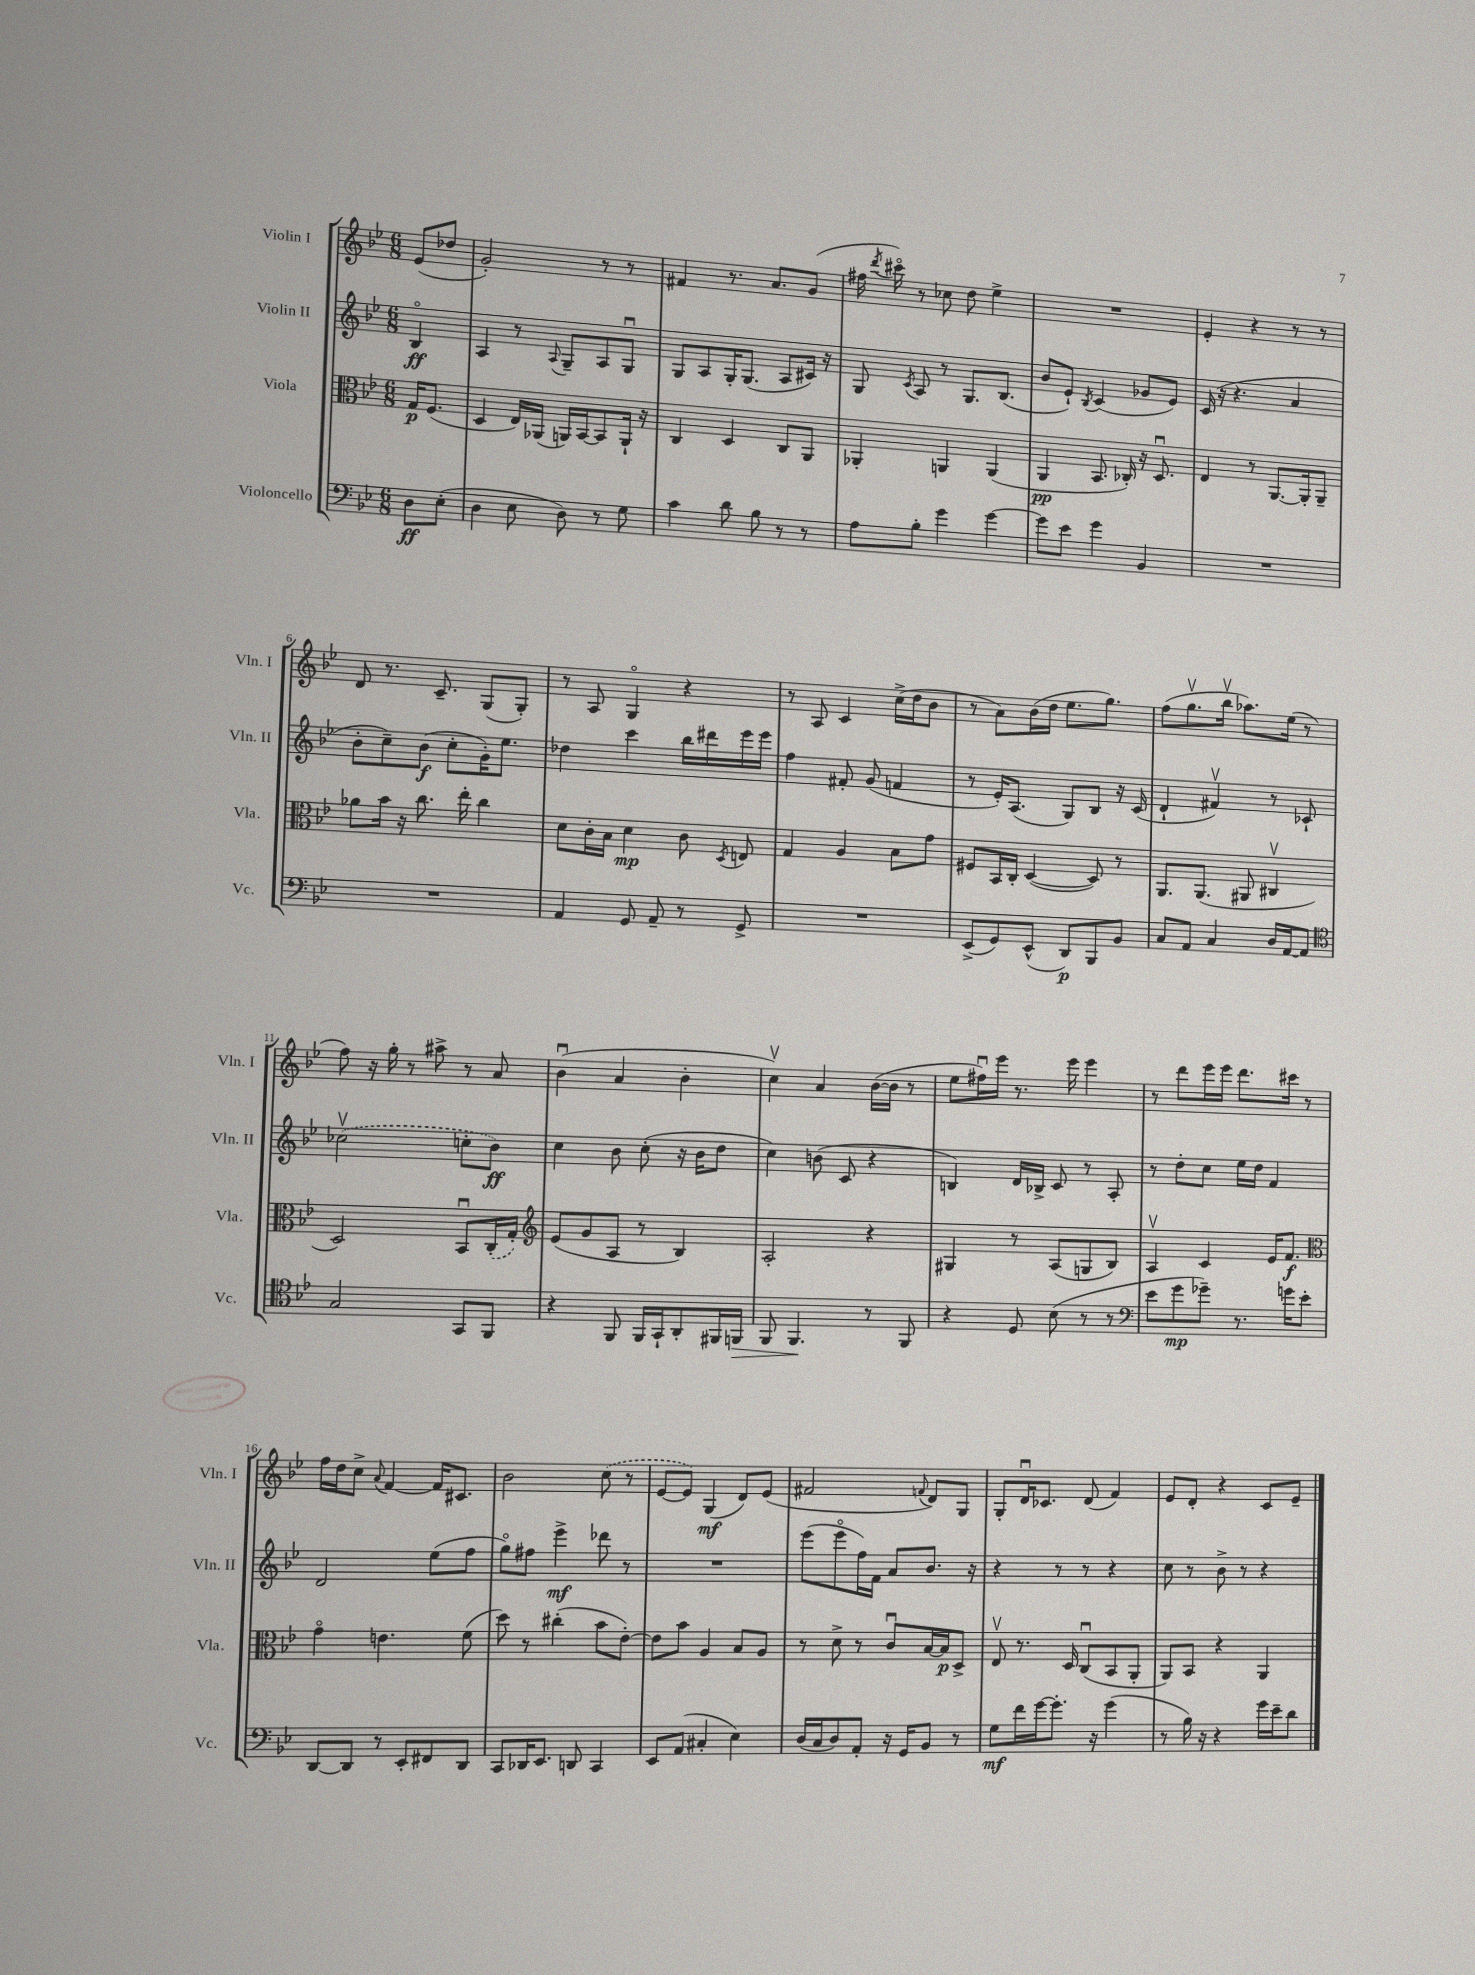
<<
\new StaffGroup <<
\new Staff = "s0" \with { instrumentName = "Violin I" shortInstrumentName = "Vln. I" } {
    \clef treble \key bes \major \numericTimeSignature \time 6/8 \partial 4
    \autoBeamOff ees'8[( des''8] |
    g'2-.) r8 r8 |
    fis'4 r8. a'8.[ g'8]( |
    fis''16 \acciaccatura { d'''8 } cis'''16\flageolet) r8 ces''8 d''8 ees''4-> |
    R2. |
    ees'4-. r4 r8 r8 |
    d'8 r8. c'8.-- g8[( g8]-.) |
    r8 a8 g4\flageolet r4 |
    r8 a8 c'4 c''16[->( d''16 bes'8] |
    r8 a'8[) bes'16( d''16] ees''8.[ g''8.]) |
    f''8[( g''8.\upbow bes''16]\upbow aes''8.[) ees''16]( r8 |
    f''8) r16 g''16-. r8 ais''8-> r8 a'8 |
    bes'4\downbow( a'4 bes'4-. |
    c''4\upbow) a'4 bes'16[~( bes'16] r8 |
    ees''8[ fis''16\downbow) ees'''16] r8. ees'''16 ees'''4 |
    r8 d'''8[ ees'''16 ees'''16] d'''8.[ cis'''16] r8 |
    f''16[ d''16 c''8]-> \appoggiatura { a'8 } f'4~ f'16[ cis'8.] |
    bes'2 \once \slurDashed c''8( r8 |
    ees'8[~ ees'8]) g4\mf( d'8[) ees'8]( |
    fis'2 \appoggiatura { f'8 } d'8[) g8] |
    g8[-. d'16\downbow ces'8.] d'8( f'4) |
    ees'8[ d'8]-. r4 c'8[ ees'8]-- \bar "|." |
}
\new Staff = "s1" \with { instrumentName = "Violin II" shortInstrumentName = "Vln. II" } {
    \clef treble \key bes \major \numericTimeSignature \time 6/8 \partial 4
    \autoBeamOff bes4\flageolet\ff |
    a4 r8 \appoggiatura { a8 } g8[-- a8 g8]\downbow |
    g8[ a8 g16-. g8.]( a8[ cis'16]) r16 |
    g8 \acciaccatura { c'8 } a8 r8 g8.[ bes8.]( |
    bes'8[ ees'8]-!) \acciaccatura { bes8 } c'4( ges'8[ ees'8]) |
    c'16( r16 r4. a'4 |
    bes'8[-. c''8--) bes'8]\f( c''8[-. g'16-.) ees''8.] |
    des''4 c'''4 bes''16[ dis'''16 ees'''16 ees'''16] |
    f''4 fis'8-. g'8( f'4 |
    r8 ees'16[-.) a8.]( g8[) bes8] r16 c'16( |
    d'4-! fis'4\upbow) r8 ces'8-! |
    \once \slurDashed ces''2\upbow( c''8[-. bes'8]\ff) |
    c''4 bes'8 c''8-.( r16 bes'16[ d''8] |
    c''4) b'8( c'8 r4 |
    b4) d'16[ bes16]-> c'8 r8 a8-. |
    r8 d''8[-. c''8] ees''16[ d''16] f'4 |
    d'2 ees''8[( f''8] |
    g''8[\flageolet) fis''8] ees'''4->\mf des'''8 r8 |
    R2. |
    ees'''8[( ees'''8\flageolet f''16) f'16] a'8[ bes'8.] r16 |
    r4 r8 r8 r4 |
    c''8 r8 bes'8-> r8 r4 \bar "|." |
}
\new Staff = "s2" \with { instrumentName = "Viola" shortInstrumentName = "Vla." } {
    \clef alto \key bes \major \numericTimeSignature \time 6/8 \partial 4
    \autoBeamOff g16[\p f8.]( |
    d4 ees16[) aes,16]( a,16[) bes,16~ bes,8 a,16]-! r16 |
    c4 d4 c8[ a,8] |
    aes,4-. a,4 a,4( |
    a,4\pp bes,8. ces16-.) r16 d8.\downbow |
    ees4 r8 a,8.[~ a,16-. a,8]-- |
    aes'8[ bes'16] r16 c''8. ees''16-. c''4 |
    d'8[ c'16-. bes16] d'4\mp c'8 \acciaccatura { d8 } e8 |
    g4 a4 bes8[ g'8] |
    fis8[ bes,16 c16]-. d4~( d8) r8 |
    a,8.[ a,8.]( ais,8 cis4\upbow |
    d2) bes,8[\downbow \once \slurDashed c16-.( g16]-.) |
    \clef treble ees'8[( g'8 a8] r8 bes4) |
    a2-. r4 |
    gis4 r8 a8[( g8 bes8]) |
    a4\upbow c'4 ees'16[ f'8.]\f |
    \clef alto g'4\flageolet e'4. f'8( |
    d''8) r8 cis''4-.( bes'8[ ees'8]~-.) |
    ees'8[ bes'8] a4 bes8[ a8] |
    r8 d'8-> r8 c'8[\downbow bes16~ bes16\p d8]-> |
    ees8\upbow r8. d16 c8[\downbow( bes,8 a,8]-. |
    a,8[) bes,8] r4 a,4 \bar "|." |
}
\new Staff = "s3" \with { instrumentName = "Violoncello" shortInstrumentName = "Vc." } {
    \clef bass \key bes \major \numericTimeSignature \time 6/8 \partial 4
    \autoBeamOff d8[\ff ees8]-.( |
    d4 ees8 d8) r8 g8 |
    c'4 d'8 bes8 r8 r8 |
    a8[ bes8]-. g'4 g'4~ |
    g'8[ ees'8] g'4 bes,4 |
    R2. |
    R2. |
    a,4 g,8 a,8-- r8 g,8-> |
    R2. |
    ees,8[->( g,8) ees,8]-^( d,8[\p) bes,,8 bes,8] |
    c8[ a,8] c4 d16[ a,16~ a,8] |
    \clef tenor g2 g,8[ f,8] |
    r4 f,8 f,16[ g,16-! a,8-. fis,16 f,16]\> |
    f,8 f,4.\! r8 f,8 |
    r4 d8 bes8( r8 r8 |
    \clef bass ees'8[ g'8\mp ges'8]--) r8. g'16[ ees'8]-. |
    d,8[~ d,8] r8 ees,8[-. fis,8 d,8] |
    c,8[ des,16 ees,8.] d,8 c,4 |
    ees,8[ a,8]( cis4-. ees4) |
    d16[( c16 d8) a,8]-. r16 g,16[ bes,8] r8 |
    g8[\mf f'16 g'16~ g'8.]-. r16 g'4( |
    r8 bes16) r16 r4 g'16[ ees'16-- d'8] \bar "|." |
}
>>
>>
